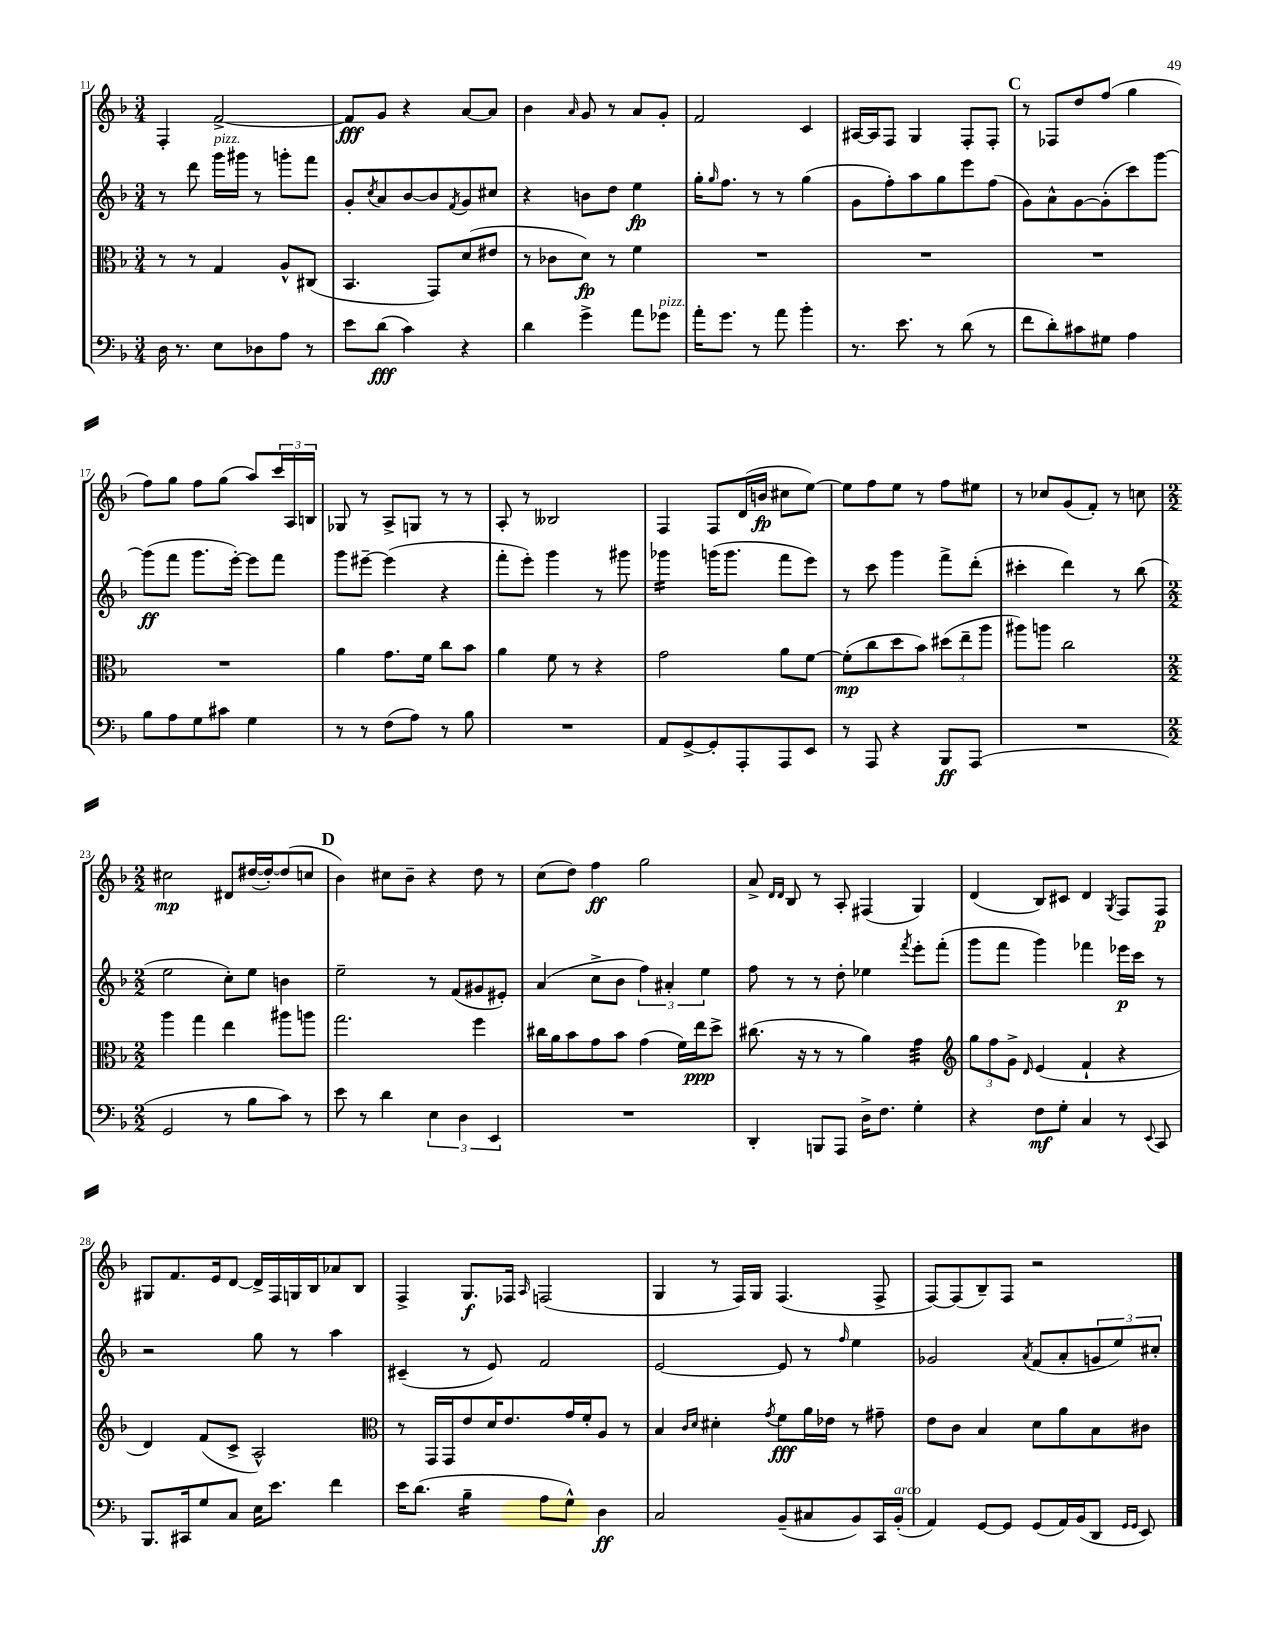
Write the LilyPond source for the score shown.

<<
\new StaffGroup <<
\new Staff = "s0" {
    \clef treble \key f \major \numericTimeSignature \time 3/4
    f4-. f'2~-> |
    f'8\fff g'8 r4 a'8~ a'8 |
    bes'4 \grace { a'16 } g'8 r8 a'8 g'8-. |
    f'2 c'4 |
    ais16~ ais16 f8 g4 f8-. f8-. |
    \mark \markup { \bold "C" } r8 fes8 d''8 f''8( g''4 |
    f''8) g''8 f''8 g''8( a''8) \tuplet 3/2 { c'''16 a16 b16 } |
    ges8 r8 a8-> g8 r8 r8 |
    a8-. r8 beses2 |
    f4 f8 d'16( b'16\fp cis''8 e''8~) |
    e''8 f''8 e''8 r8 f''8 eis''8 |
    r8 ces''8 g'8( f'8-.) r8 c''8 |
    \numericTimeSignature \time 2/2 cis''2\mp dis'8 dis''16~( dis''16~-.) dis''8( c''8 |
    \mark \markup { \bold "D" } bes'4) cis''8 bes'8-- r4 d''8 r8 |
    c''8( d''8) f''4\ff g''2 |
    a'8-> \grace { d'16 d'16 } bes8 r8 a8-. fis4( g4) |
    d'4( bes8) cis'8 d'4 \acciaccatura { g8 } f8 f8\p |
    gis8 f'8. e'16 d'8~ d'16-> f16 g16 bes16 aes'8 bes8 |
    f4-> g8.\f fes16 \grace { a16 } f2( |
    g4 r8 f16) g16 f4.( f8-> |
    f8~) f8( bes8--) f8 r2 \bar "|." |
}
\new Staff = "s1" {
    \clef treble \key f \major \numericTimeSignature \time 3/4
    r8 d'''8 g'''16^\markup { \italic "pizz." } gis'''16 r8 g'''8-. f'''8 |
    g'8-. \acciaccatura { c''8 } a'8 bes'8~ bes'8 \acciaccatura { f'8 } g'8 cis''8 |
    r4 b'8 d''8 e''4\fp |
    g''16-. \grace { g''16 } f''8. r8 r8 g''4( |
    g'8 f''8-.) a''8 g''8 e'''8 f''8( |
    \mark \markup { \bold "C" } g'8) a'8-^ g'8~ g'8-.( c'''8) g'''8~ |
    g'''8\ff( f'''8 g'''8. e'''16~-.) e'''8 f'''8 |
    g'''8 eis'''8~-- eis'''4( r4 |
    f'''8-. e'''8-.) g'''4 r8 gis'''8 |
    ges'''4:16 g'''16( g'''8. f'''8 e'''8) |
    r8 c'''8 g'''4 f'''8-> d'''8-.( |
    cis'''4-. d'''4) r8 bes''8( |
    \numericTimeSignature \time 2/2 e''2 c''8-.) e''8 b'4 |
    \mark \markup { \bold "D" } e''2-- r8 f'8( gis'8 eis'8-.) |
    a'4( c''8-> bes'8 \tuplet 3/2 { f''4) ais'4-. e''4 } |
    f''8 r8 r8 d''8-. ees''4 \acciaccatura { f'''8 } e'''8-. f'''8-.( |
    g'''8 f'''8 g'''4) fes'''4 ees'''16\p c'''16 r8 |
    r2 g''8 r8 a''4 |
    cis'4--( r8 e'8) f'2 |
    e'2~ e'8 r8 \grace { f''16 } e''4 |
    ges'2 \acciaccatura { a'8 } f'8( a'8-. \tuplet 3/2 { g'8 e''8) cis''8-. } \bar "|." |
}
\new Staff = "s2" {
    \clef alto \key f \major \numericTimeSignature \time 3/4
    r8 r8 g4 a8-^ cis8( |
    bes,4. g,8) d'8( eis'8 |
    r8 ces'8 d'8\fp) r8 f'4 |
    R2. |
    R2. |
    \mark \markup { \bold "C" } R2. |
    R2. |
    a'4 g'8. f'16 c''8 bes'8 |
    a'4 f'8 r8 r4 |
    g'2 a'8 f'8~ |
    f'8-.\mp( c''8 d''8 bes'8) \tuplet 3/2 { dis''8( e''8-- a''8 } |
    ais''8) a''8 c''2 |
    \numericTimeSignature \time 2/2 a''4 g''4 e''4 ais''8 a''8 |
    \mark \markup { \bold "D" } g''2. f''4 |
    cis''16 a'16 bes'8 g'8 bes'8 g'4( f'16) e''16\ppp d''8-> |
    cis''8.( r16 r8 r8 a'4) g'4:32 |
    \clef treble \tuplet 3/2 { g''8 f''8 g'8-> } \grace { d'16 } e'4( f'4-! r4 |
    d'4) f'8( c'8-> a2-^) |
    \clef alto r8 g,16 g,16 e'8 d'16 e'8. g'16 f'16-. a8 r8 |
    bes4 \grace { c'16 d'16 } dis'4-. \acciaccatura { g'8 } f'8\fff a'16 ees'16 r8 gis'8-- |
    e'8 c'8 bes4 d'8 a'8 bes8 cis'8 \bar "|." |
}
\new Staff = "s3" {
    \clef bass \key f \major \numericTimeSignature \time 3/4
    d16 r8. e8 des8 a8 r8 |
    e'8 d'8\fff( c'4) r4 |
    d'4 g'4-> a'8 ges'8^\markup { \italic "pizz." } |
    a'16-. g'8. r8 a'8 bes'4-. |
    r8. e'8. r8 d'8( r8 |
    \mark \markup { \bold "C" } f'8 d'8-.) cis'8 gis8 a4 |
    bes8 a8 g8 cis'8 g4 |
    r8 r8 f8( a8) r8 bes8 |
    R2. |
    a,8 g,8~-> g,8-. a,,8-. a,,8 e,8 |
    r8 a,,8 r4 bes,,8\ff a,,8( |
    R2. |
    \numericTimeSignature \time 2/2 g,2 r8 bes8 c'8) r8 |
    \mark \markup { \bold "D" } e'8 r8 d'4 \tuplet 3/2 { e4 d4 e,4 } |
    R1 |
    d,4-. b,,8 a,,8 d16-> f8. g4-. |
    r4 f8\mf g8-. c4 r8 \appoggiatura { e,8 } c,8 |
    bes,,8. cis,16 g8 c8 e16 e'8. f'4 |
    e'16 d'8.( bes4:16-- a8 g8-^) d4\ff |
    c2 bes,8--( cis8 bes,8) c,16 bes,16-.^\markup { \italic "arco" }( |
    a,4) g,8~ g,8 g,8( a,16) bes,16( d,8 \grace { g,16 g,16 } e,8) \bar "|." |
}
>>
>>
\layout { \context { \Score currentBarNumber = #11 } }
